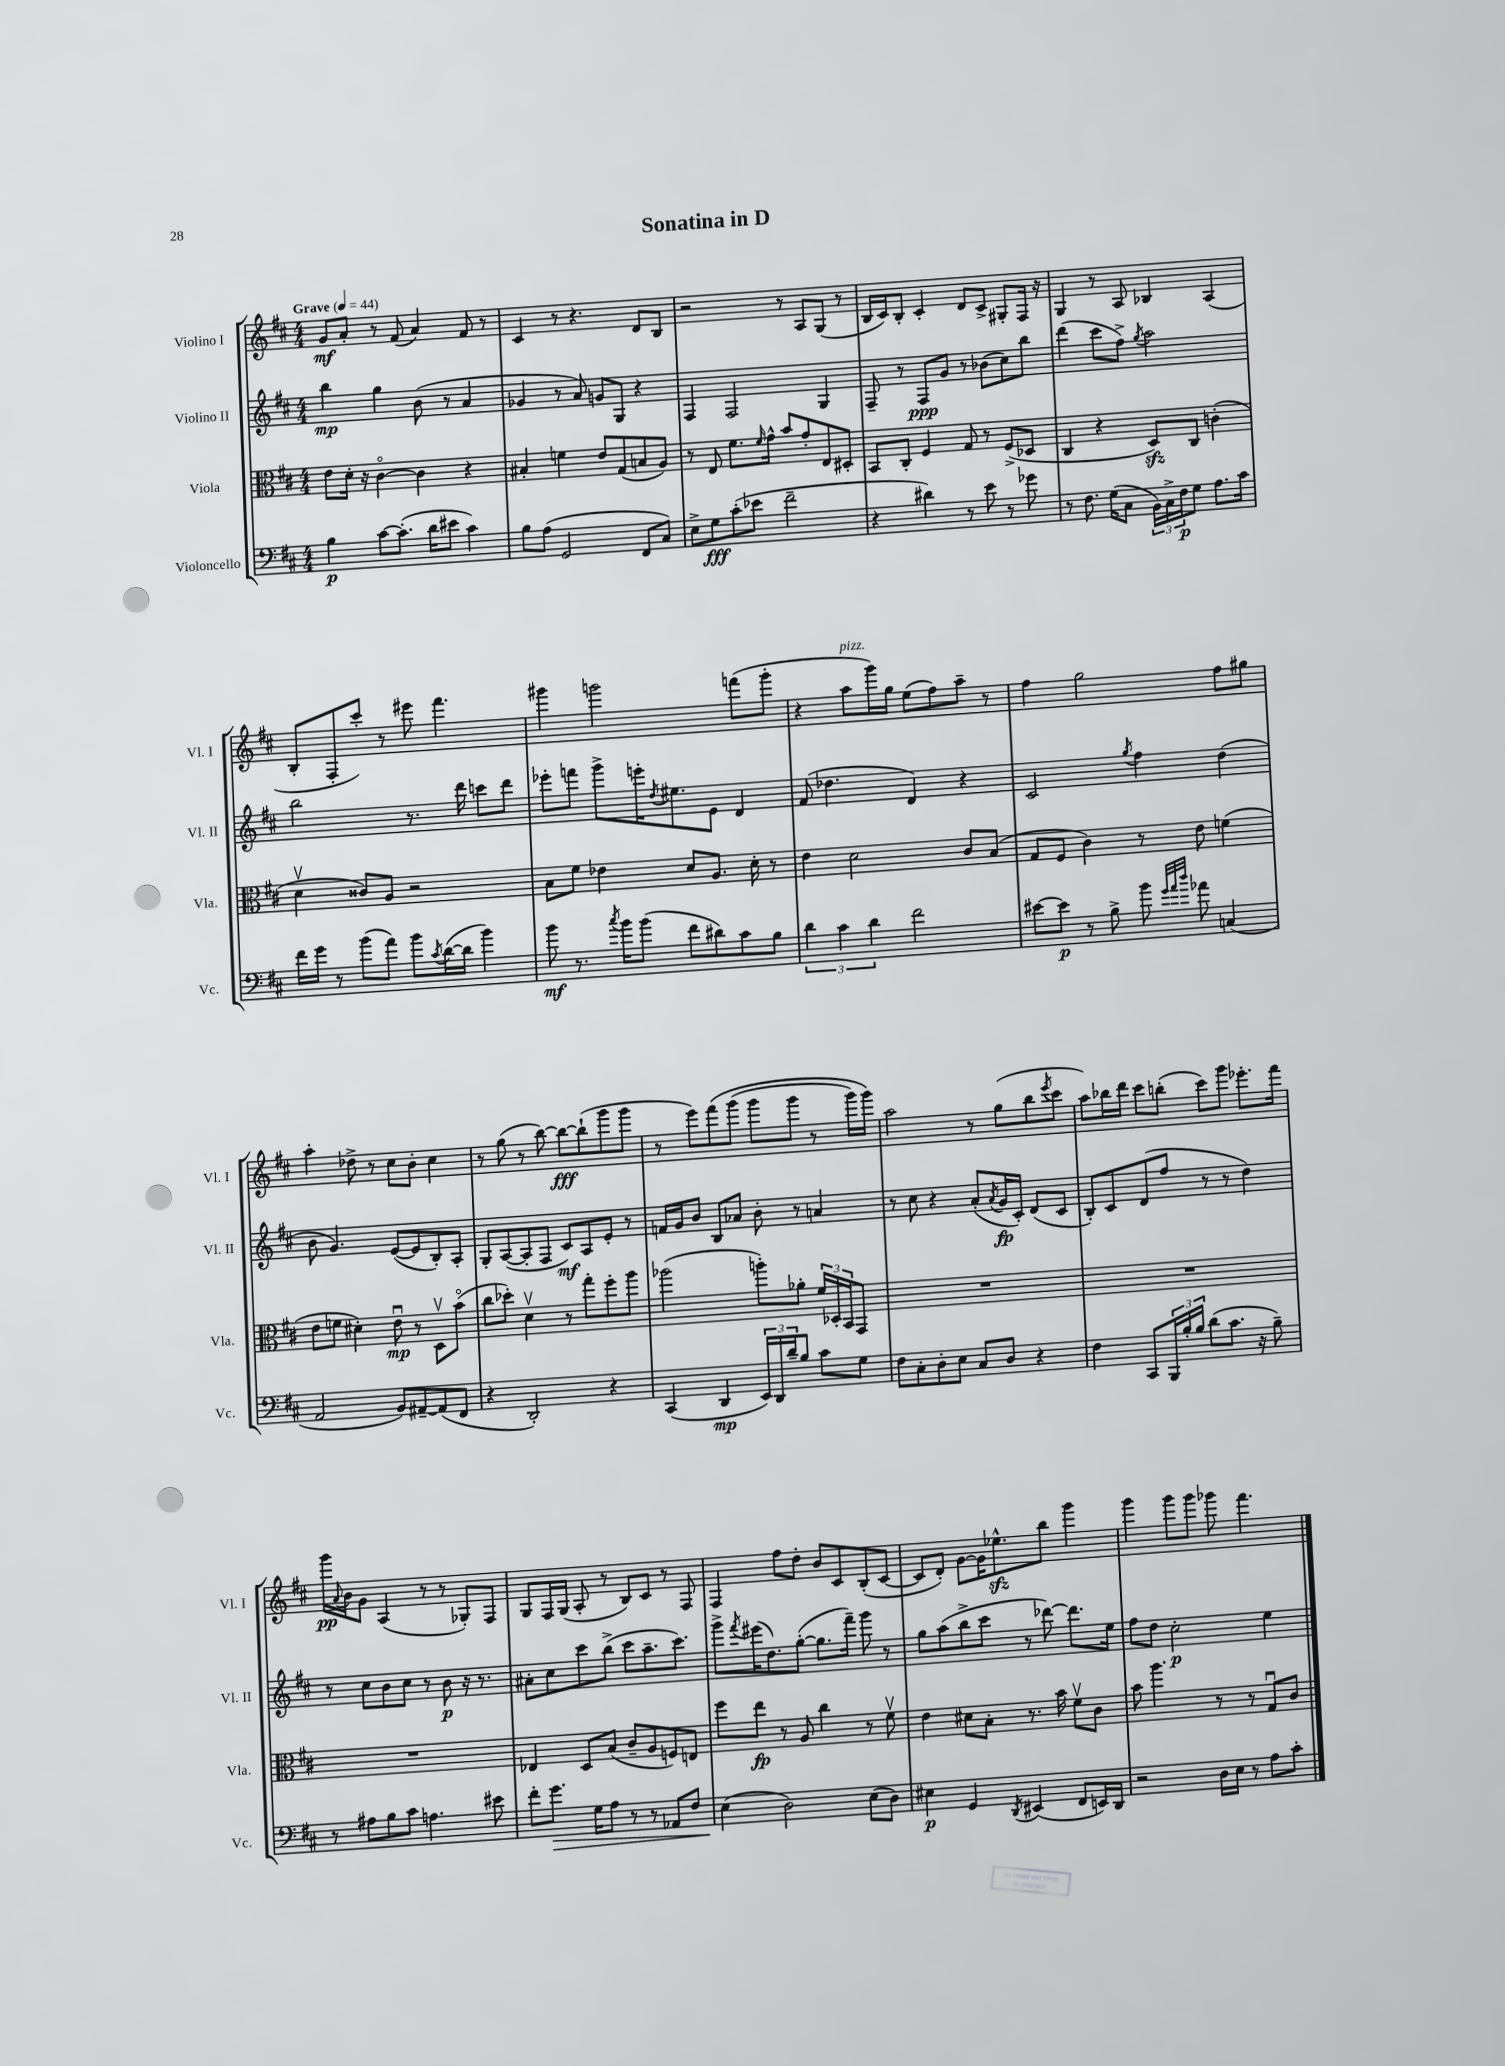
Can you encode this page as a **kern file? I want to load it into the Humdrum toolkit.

**kern	**kern	**kern	**kern
*staff4	*staff3	*staff2	*staff1
*clefF4	*clefC3	*clefG2	*clefG2
*k[f#c#]	*k[f#c#]	*k[f#c#]	*k[f#c#]
*M4/4	*M4/4	*M4/4	*M4/4
*MM44	*MM44	*MM44	*MM44
4B\	8e\L	4bb\	8g/L
.	16d'\Jk	.	8a'/J
.	16r	.	.
[8c#\L	[4c#o\	4gg\	8r
(8.c#'\]J	.	.	(8f#/
.	4c#\]	(8b\	4a/)
16d\LK	.	.	.
8e#\J	.	8r	.
4c#\)	4r	4a/	8f#/
.	.	.	8r
=	=	=	=
8B\L	4B#'/	4g-/	4c#/
(8A\J	.	.	.
2GG/	4f\	8r	8r
.	.	8a/)	4.r
.	8e/L	8g/L	.
.	(8G/	8G/J	.
8FF#/L	8B/	4r	8d/L
8C#/J)	8A/J)	.	8B/J
=	=	=	=
8E^\L	8r	4F#/	2r
8G\	8E/	.	.
(8c#'\	8.f#\L	2F#/	.
8e-\J	.	.	.
.	16qqf#/	.	.
.	16g^^\Jk	.	.
2f#~\	8b/L	.	8r
.	8g'/	.	8A/L
.	8E/	4G/	(8G/J
.	8D#'/J	.	8r
=	=	=	=
4r	8BB/L	8F#~/	16B/LL
.	.	.	16c#/J)
.	8C#'/J	8r	8B'/J
4d#\)	4F#/	8F#/L	4c#'/
.	.	8g/J	.
8r	8G/	8r	8d/L
8e\	8r	(8b-\L	8c#^/J
8r	(8F#^/L	8cc#\)	8G#'/L
8g-\	8D-/J	8bb\J	16F#/Jk
.	.	.	16r
=	=	=	=
8r	4C#/	(4ddd\	4G/
8.F#\	.	.	.
.	4r	8ccc#\L	8r
(16G\LK	.	.	.
8C#\J	.	8ff#^\J)	8A/
.	.	8qgg/	.
24BB\LL)	8D/L)	2aa\	4B-/
24C#^\	.	.	.
24F#\J	.	.	.
8G\J	8C#/J	.	.
8.A\L	(4c'\	.	(4A/
16c#\Jk	.	.	.
=	=	=	=
16f#\LL	4dv\	2bb\	8B'/L
16g\JJ	.	.	.
8r	.	.	8F#'/
(8b\L	8c##/L)	.	8ccc#'/J)
8a\J)	8A/J	.	8r
8b\L	2r	8.r	8eee#\
8qc#/	.	.	.
([16d\L	.	.	4.fff#\
16d\]JJ	.	16ddd\	.
4b\)	.	8ccc\L	.
.	.	8ddd\J	.
=	=	=	=
8b\	8B\L	8eee-'\L	4ggg#\
8.r	8f#\J	8fff\J	.
.	4e-\	8ggg^\L	2ggg\
8qcc#/	.	.	.
16b\LK	.	.	.
(8b\J	.	16eee'\K	.
.	.	8qdd/	.
.	.	8.ee#\	.
8f#\L	8d/L	.	.
8d#\)	8.A/J	8e\J	.
8c#\	.	4d/	(8fff\L
.	16d'\	.	.
8B\J	8r	.	8ggg'\J
=	=	=	=
6d\	4e\	(8f#/	4r
.	.	4.dd-\	.
6c#\	.	.	.
.	2d\	.	8aa\L
6d\	.	.	.
.	.	.	16ggg\L)
.	.	.	16gg\JJ
2f#\	.	4d/)	(8ee\L
.	.	.	8ff#\)
.	8c#/L	4r	8aa~\J
.	(8B/J	.	8r
=	=	=	=
[8e#\L	8G/L	2c#/	4ff#\
8e#\]J	8F#/J	.	.
8r	4c#\)	.	2gg\
8B^\	.	.	.
.	.	8qgg/	.
8b\	8r	4ff#\	.
32qqg/LLL	.	.	.
32qqa/	.	.	.
32qqdd/JJJ	.	.	.
8a-\	8e\	.	.
(4C/	(4f\	(4dd\	8ff#\L
.	.	.	8gg#\J
=	=	=	=
2AA/	8e\L	8b\	4aa'\
.	8f\J	4.g/)	.
.	4d#'\)	.	8dd-^\
.	.	.	8r
8BB/L)	8eu\	([8e/L	8cc#\L
[8AA#~/	8r	8e/]	8b'\J
(8AA#/]	8Dv\L	8B'/)	4cc#\
8FF#/J	(8bo\J	8A'/J	.
=	=	=	=
4r	8cc#\L	8G'/L	8r
.	8dd-'\J)	([8A/	(8gg\
2DD'/)	4dv\	8A'/]	8r
.	.	8F#/J	[8bb\)
.	8r	8c#/L)	8bb\_L
.	8gg'\L	8A/	(8bb`\]
4r	8ff#'\	8e'/J	8ggg\
.	8aa\J	8r	8ggg\J
=	=	=	=
(4CC#/	(2aa-\	16f/LL	8r
.	.	16g/J	.
.	.	8b/J	8eee\L)
4DD/	.	8B/L	&(8fff#\
.	.	8a-/J	(8ggg\J
24EE/LL)	8aa'\L)	8b'\	8ggg\L
24DD/	.	.	.
24d~/J	.	.	.
8B/J	8a-'\J	8r	8ggg\J
8c#\L	24f#/LL	4a/	8r
.	24D-'/	.	.
.	24BB/J	.	.
8G\J	8GG/J	.	16ggg\LL)
.	.	.	16ggg\JJ&)
=	=	=	=
8F#\L	1r	8r	2aa\
8C#'\	.	8cc#\	.
8D'\	.	4r	.
8E\J	.	.	.
8C#/L	.	(8a'/L	8r
.	.	8qa/	.
8D/J	.	16g/L	(8gg\L
.	.	16c#'/JJ)	.
4r	.	(8d/L	8bb\
.	.	.	8qeee/
.	.	8c#/J	8ccc#\J
=	=	=	=
4F#\	1r	8B'/L)	8aa\L)
.	.	8c#/	16bb-\L
.	.	.	16ddd\JJ
8CC#/L	.	(8d/	8ccc#\L
24BBB/L	.	8ff#/J	(8bb'\J
24B'/	.	.	.
24B/JJ	.	.	.
(8d\L	.	8r	8ccc#\L)
8.c#\J	.	8r	8ggg\J
.	.	4dd\)	8.eee-'\L
16r	.	.	.
8B~\)	.	.	.
.	.	.	16fff#\Jk
=	=	=	=
8r	1r	8r	16ggg\LL
.	.	.	8qqa/
.	.	.	16b\J
8A#\L	.	8cc#\L	8g\J
8B\	.	8b\	(4A/
8c#\J	.	8cc#\J	.
4.A\	.	8r	8r
.	.	8b\	8r
.	.	16r	8G-'/L)
.	.	8.r	.
8e#\	.	.	8F#/J
=	=	=	=
8f#'\L	4E-/	8a#'\L	8G/L
8.g\J	.	8cc#\	16F#/L
.	.	.	(16G/JJ
.	8D/L	8ccc#\	8A'/
16G\LK	.	.	.
8A\J	(8B/J	(8bb^\J	8r
8r	8c#~/L	8ccc#\L	8B/L)
8r	8A/	8.aa~\	8c#/J
8AA-/L	8F/)	.	8r
.	.	8.ccc#\J)	.
8F#/J	8E/J	.	8F#/
=	=	=	=
(4E\	8ff#\L	8ggg^\L	4F#/
.	.	8qfff#/	.
.	8ee\J	(16eee#\K	.
.	.	8.dd\)	.
2D\)	8r	.	8ff#\L
.	8A/	([8gg'\J	8dd'\J
.	4cc#\	8.gg\]L	8b/L
.	.	.	8c#/
.	.	16fff#~\Jk)	.
(8E\L	8r	8ggg\	(8B'/
8D\J)	8f#v\	8r	[8c#/J
=	=	=	=
4E#\	4e\	8gg\L	8c#/]L
.	.	(8aa\	8d'/J)
4GG/	8d#\L	8bb^\	[8g\L
.	8B'\J	8ccc#\J	16g\]K
.	.	.	8.ee-^^\
8qDD/	.	.	.
(4EE#/	8.r	8r	.
.	.	[8ddd-\)	8bb\J
.	16b\	.	.
8FF#/L	8f#v\L	8.ddd-\]L	4ggg\
16EE/L)	8c#\J	.	.
16DD/JJ	.	16ee\Jk	.
=	=	=	=
2r	8b\	8ff#\L	4ggg\
.	4.aa\	8dd\J	.
.	.	2cc#'\	8ggg\L
.	.	.	8ggg\J
16D\LL	8r	.	8ggg-\
16E\JJ	.	.	.
8r	8r	.	4.fff#\
8A\L	8Gu/L	4ee\	.
8c#'\J	8c#/J	.	.
==	==	==	==
*-	*-	*-	*-
